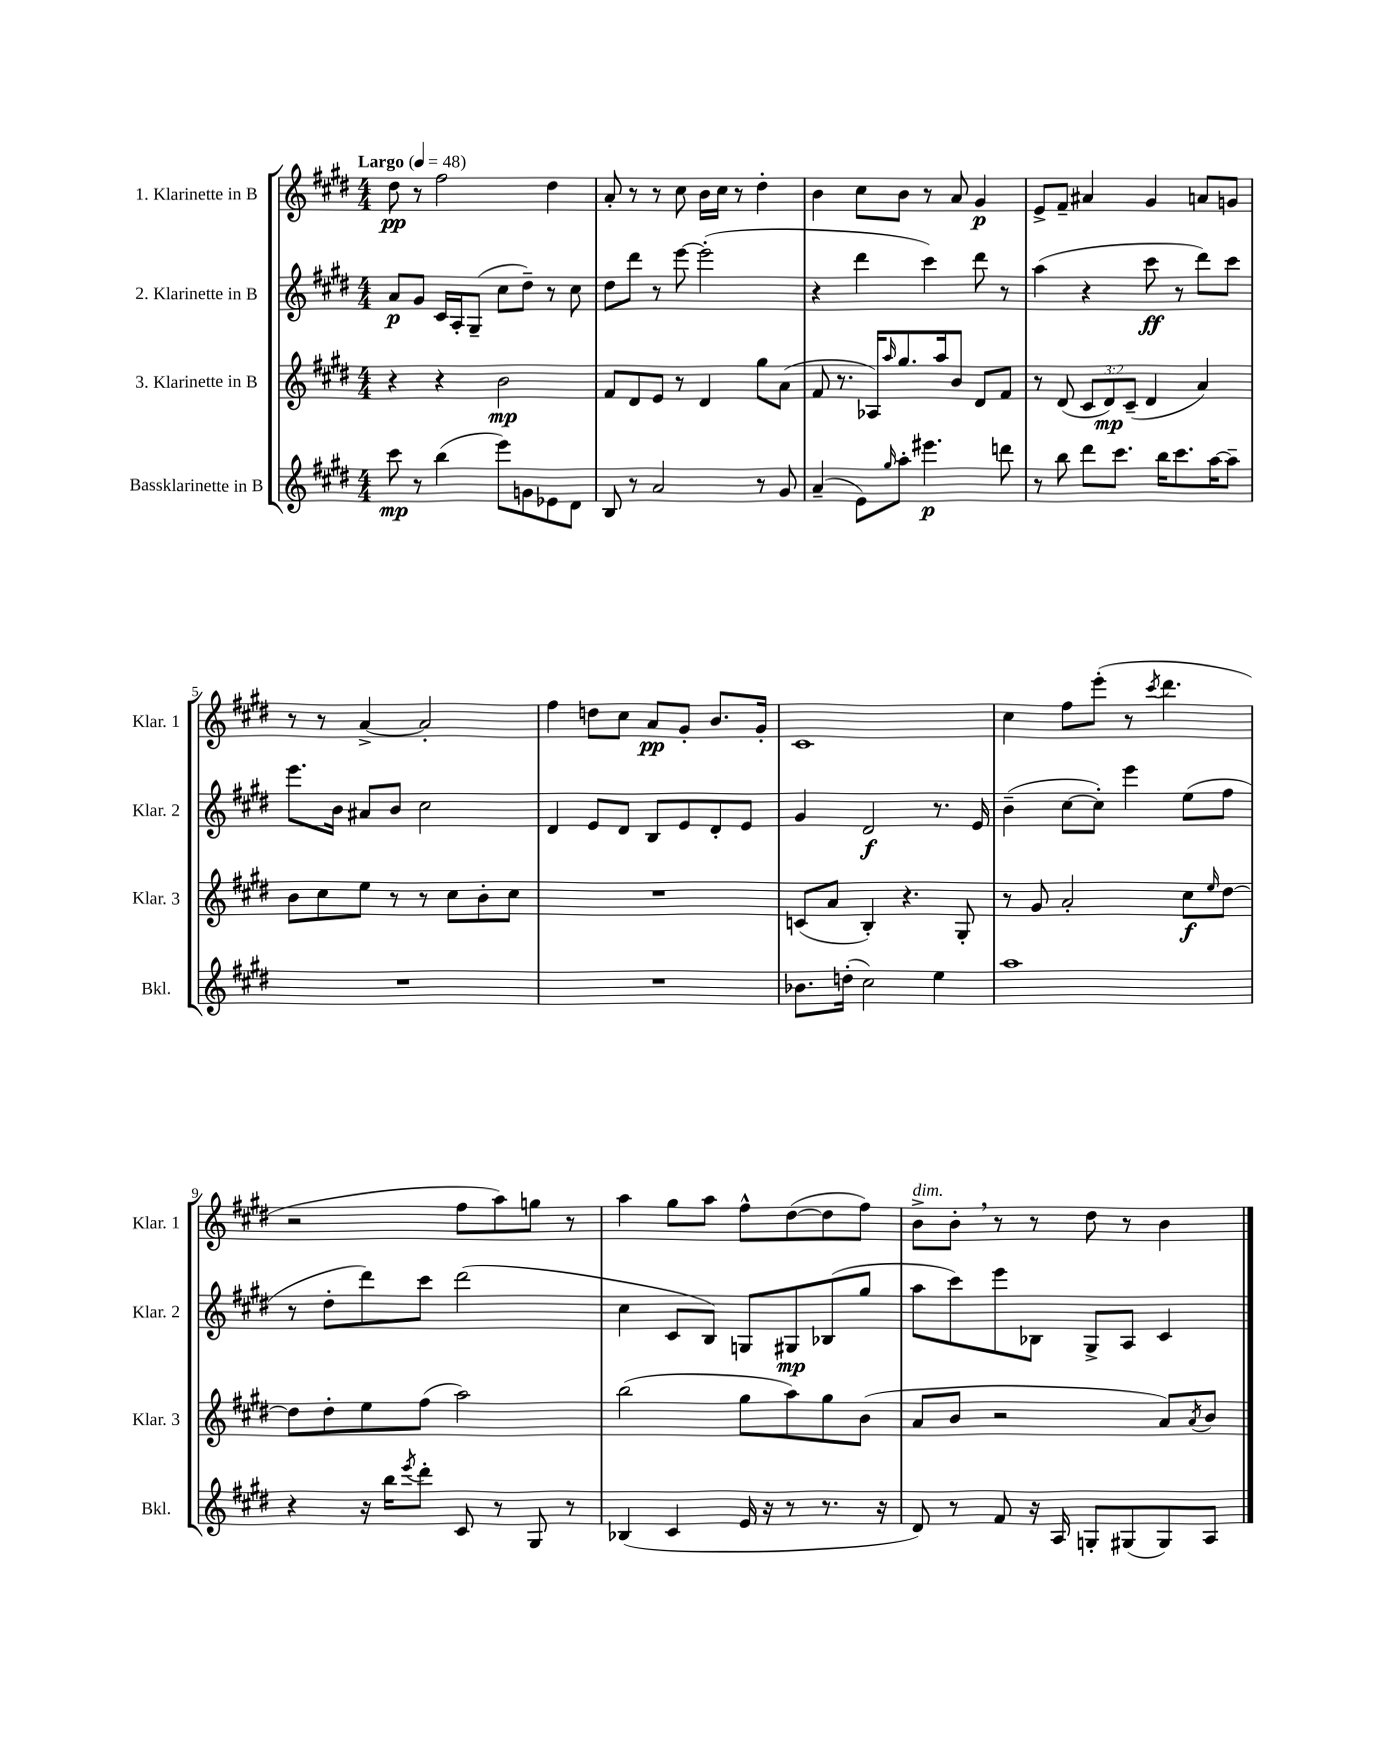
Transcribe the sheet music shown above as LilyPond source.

<<
\new StaffGroup <<
\new Staff = "s0" \with { instrumentName = "1. Klarinette in B" shortInstrumentName = "Klar. 1" } {
    \clef treble \key e \major \numericTimeSignature \time 4/4 \tempo "Largo" 4 = 48
    dis''8\pp r8 fis''2 dis''4 |
    a'8-. r8 r8 cis''8 b'16 cis''16 r8 dis''4-. |
    b'4 cis''8 b'8 r8 a'8 gis'4\p |
    e'8-> fis'8-- ais'4 gis'4 a'8 g'8 |
    r8 r8 a'4~-> a'2-. |
    fis''4 d''8 cis''8 a'8\pp gis'8-. b'8. gis'16-. |
    cis'1 |
    cis''4 fis''8 e'''8-.( r8 \acciaccatura { cis'''8 } dis'''4. |
    r2 fis''8 a''8) g''8 r8 |
    a''4 gis''8 a''8 fis''8-^ dis''8~( dis''8 fis''8) |
    b'8->^\markup { \italic "dim." } b'8-. \breathe r8 r8 dis''8 r8 b'4 \bar "|." |
}
\new Staff = "s1" \with { instrumentName = "2. Klarinette in B" shortInstrumentName = "Klar. 2" } {
    \clef treble \key e \major \numericTimeSignature \time 4/4
    a'8\p gis'8 cis'16 a16-. gis8--( cis''8 dis''8--) r8 cis''8 |
    dis''8 dis'''8 r8 e'''8~ e'''2-.( |
    r4 dis'''4 cis'''4) dis'''8 r8 |
    a''4( r4 cis'''8\ff r8 dis'''8) cis'''8 |
    e'''8. b'16 ais'8 b'8 cis''2 |
    dis'4 e'8 dis'8 b8 e'8 dis'8-. e'8 |
    gis'4 dis'2\f r8. e'16 |
    b'4--( cis''8~ cis''8-.) e'''4 e''8( fis''8 |
    r8 dis''8-. dis'''8) cis'''8 dis'''2( |
    cis''4 cis'8 b8) g8 gis8\mp bes8( gis''8 |
    a''8 cis'''8) e'''8 bes8 gis8-> a8 cis'4 \bar "|." |
}
\new Staff = "s2" \with { instrumentName = "3. Klarinette in B" shortInstrumentName = "Klar. 3" } {
    \clef treble \key e \major \numericTimeSignature \time 4/4 \override Staff.TupletNumber.text = #tuplet-number::calc-fraction-text
    r4 r4 b'2\mp |
    fis'8 dis'8 e'8 r8 dis'4 gis''8 a'8( |
    fis'8 r8. aes16) \grace { a''16 } gis''8. a''16 b'8 dis'8 fis'8 |
    r8 dis'8( \tuplet 3/2 { cis'8 dis'8\mp) cis'8--( } dis'4 a'4) |
    b'8 cis''8 e''8 r8 r8 cis''8 b'8-. cis''8 |
    R1 |
    c'8( a'8 b4-.) r4. gis8-. |
    r8 gis'8 a'2-. cis''8\f \grace { e''16 } dis''8~ |
    dis''8 dis''8-. e''8 fis''8( a''2) |
    b''2( gis''8 a''8) gis''8 b'8( |
    a'8 b'8 r2 a'8) \acciaccatura { a'8 } b'8 \bar "|." |
}
\new Staff = "s3" \with { instrumentName = "Bassklarinette in B" shortInstrumentName = "Bkl." } {
    \clef treble \key e \major \numericTimeSignature \time 4/4
    cis'''8\mp r8 b''4( e'''8) g'8 ees'8 dis'8 |
    b8 r8 a'2 r8 gis'8 |
    a'4--( e'8) \grace { gis''16 } a''8-. eis'''4.\p d'''8 |
    r8 b''8 dis'''8 cis'''8. b''16 cis'''8. a''16~ a''8-- |
    R1 |
    R1 |
    bes'8. d''16-.( cis''2) e''4 |
    a''1 |
    r4 r16 b''16 \acciaccatura { e'''8 } dis'''8-. cis'8 r8 gis8 r8 |
    bes4( cis'4 e'16 r16 r8 r8. r16 |
    dis'8) r8 fis'8 r16 a16 g8-. gis8( gis8) a8 \bar "|." |
}
>>
>>
